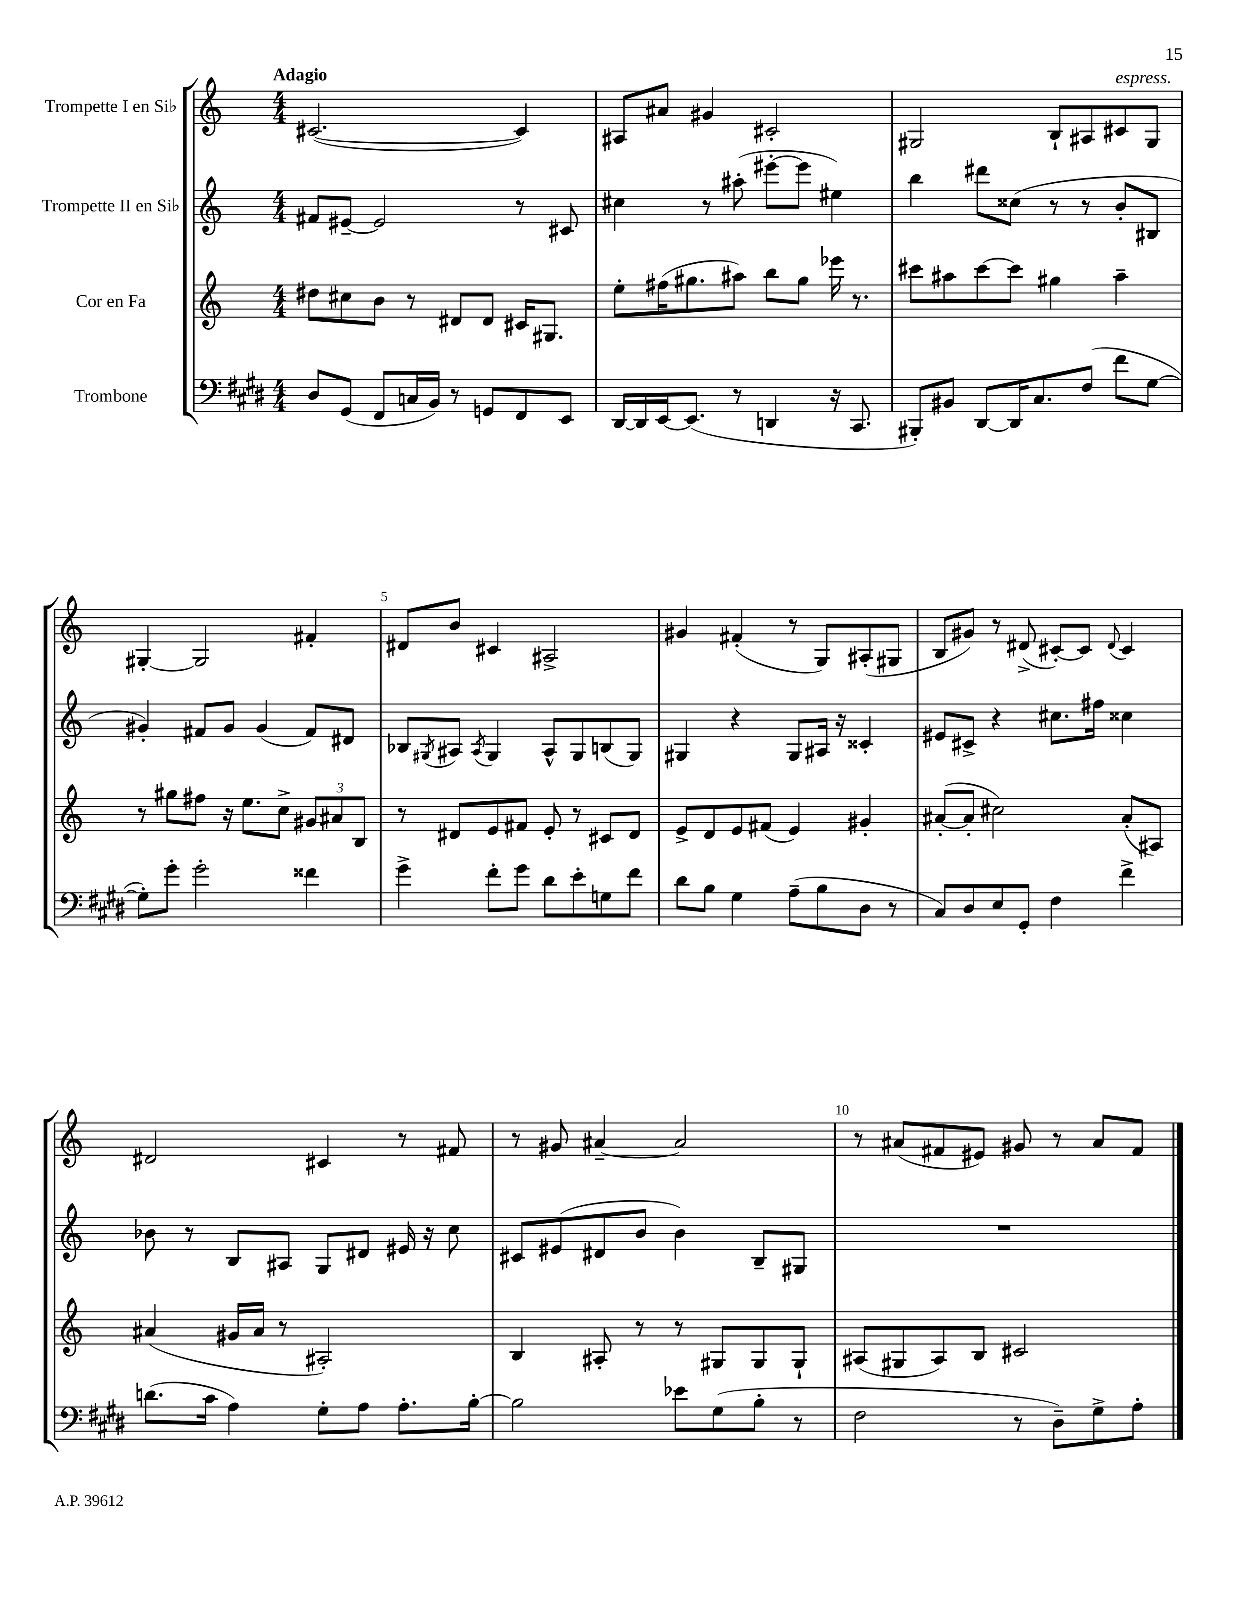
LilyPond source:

<<
\new StaffGroup <<
\new Staff = "s0" \with { instrumentName = "Trompette I en Sib" } {
    \clef treble \key c \major \numericTimeSignature \time 4/4 \tempo "Adagio"
    cis'2.~( cis'4) |
    ais8 ais'8 gis'4 cis'2-. |
    gis2 b8-! ais8 cis'8^\markup { \italic "espress." } gis8 |
    gis4~-. gis2 fis'4-. |
    dis'8 b'8 cis'4 ais2-> |
    gis'4 fis'4-.( r8 g8) ais8-.( gis8 |
    b8 gis'8) r8 dis'8->( cis'8~-.) cis'8 \appoggiatura { dis'8 } cis'4 |
    dis'2 cis'4 r8 fis'8 |
    r8 gis'8 ais'4~-- ais'2 |
    r8 ais'8( fis'8 eis'8) gis'8 r8 ais'8 fis'8 \bar "|." |
}
\new Staff = "s1" \with { instrumentName = "Trompette II en Sib" } {
    \clef treble \key c \major \numericTimeSignature \time 4/4
    fis'8 eis'8~-- eis'2 r8 cis'8 |
    cis''4 r8 ais''8-.( eis'''8~-. eis'''8 eis''4) |
    b''4 dis'''8 cisis''8( r8 r8 b'8-. bis8 |
    gis'4-.) fis'8 gis'8 gis'4( fis'8) dis'8 |
    bes8 \acciaccatura { gis8 } ais8 \acciaccatura { ais8 } gis4 ais8-^ gis8 b8( gis8) |
    gis4 r4 gis8 ais16 r16 cisis'4-. |
    eis'8 cis'8-> r4 cis''8. fis''16 cisis''4 |
    bes'8 r8 b8 ais8 g8 dis'8 eis'16 r16 c''8 |
    cis'8 eis'8( dis'8 b'8 b'4) b8-- gis8 |
    R1 \bar "|." |
}
\new Staff = "s2" \with { instrumentName = "Cor en Fa" } {
    \clef treble \key c \major \numericTimeSignature \time 4/4
    dis''8 cis''8 b'8 r8 dis'8 dis'8 cis'16 gis8. |
    e''8-. fis''16( gis''8. ais''8) b''8 gis''8 ees'''16 r8. |
    cis'''8 ais''8 cis'''8~ cis'''8 gis''4 ais''4-- |
    r8 gis''8 fis''8 r16 e''8. c''8-> \tuplet 3/2 { gis'8 ais'8 b8 } |
    r8 dis'8 e'8 fis'8 e'8-. r8 cis'8 dis'8 |
    e'8-> d'8 e'8 fis'8( e'4) gis'4-. |
    ais'8~-.( ais'8-. cis''2) ais'8-.( ais8) |
    ais'4( gis'16 ais'16 r8 ais2-.) |
    b4 ais8-. r8 r8 gis8 gis8 gis8-! |
    ais8( gis8 ais8) b8 cis'2 \bar "|." |
}
\new Staff = "s3" \with { instrumentName = "Trombone" } {
    \clef bass \key e \major \numericTimeSignature \time 4/4
    dis8 gis,8( fis,8 c16 b,16) r8 g,8 fis,8 e,8 |
    dis,16~ dis,16 e,16~ e,8.( r8 d,4 r16 cis,8. |
    bis,,8-.) bis,8 dis,8~ dis,16 cis8. fis8( fis'8 gis8~ |
    gis8-.) gis'8-. gis'2-. fisis'4 |
    gis'4-> fis'8-. gis'8 dis'8 e'8-. g8 fis'8 |
    dis'8 b8 gis4 a8--( b8 dis8 r8 |
    cis8) dis8 e8 gis,8-. fis4 fis'4-> |
    d'8.( cis'16 a4) gis8-. a8 a8.-. b16~-. |
    b2 ees'8 gis8( b8-. r8 |
    fis2 r8 dis8--) gis8-> a8-. \bar "|." |
}
>>
>>
\layout { \context { \Score \override BarNumber.break-visibility = ##(#f #t #t) barNumberVisibility = #(every-nth-bar-number-visible 5) } }
